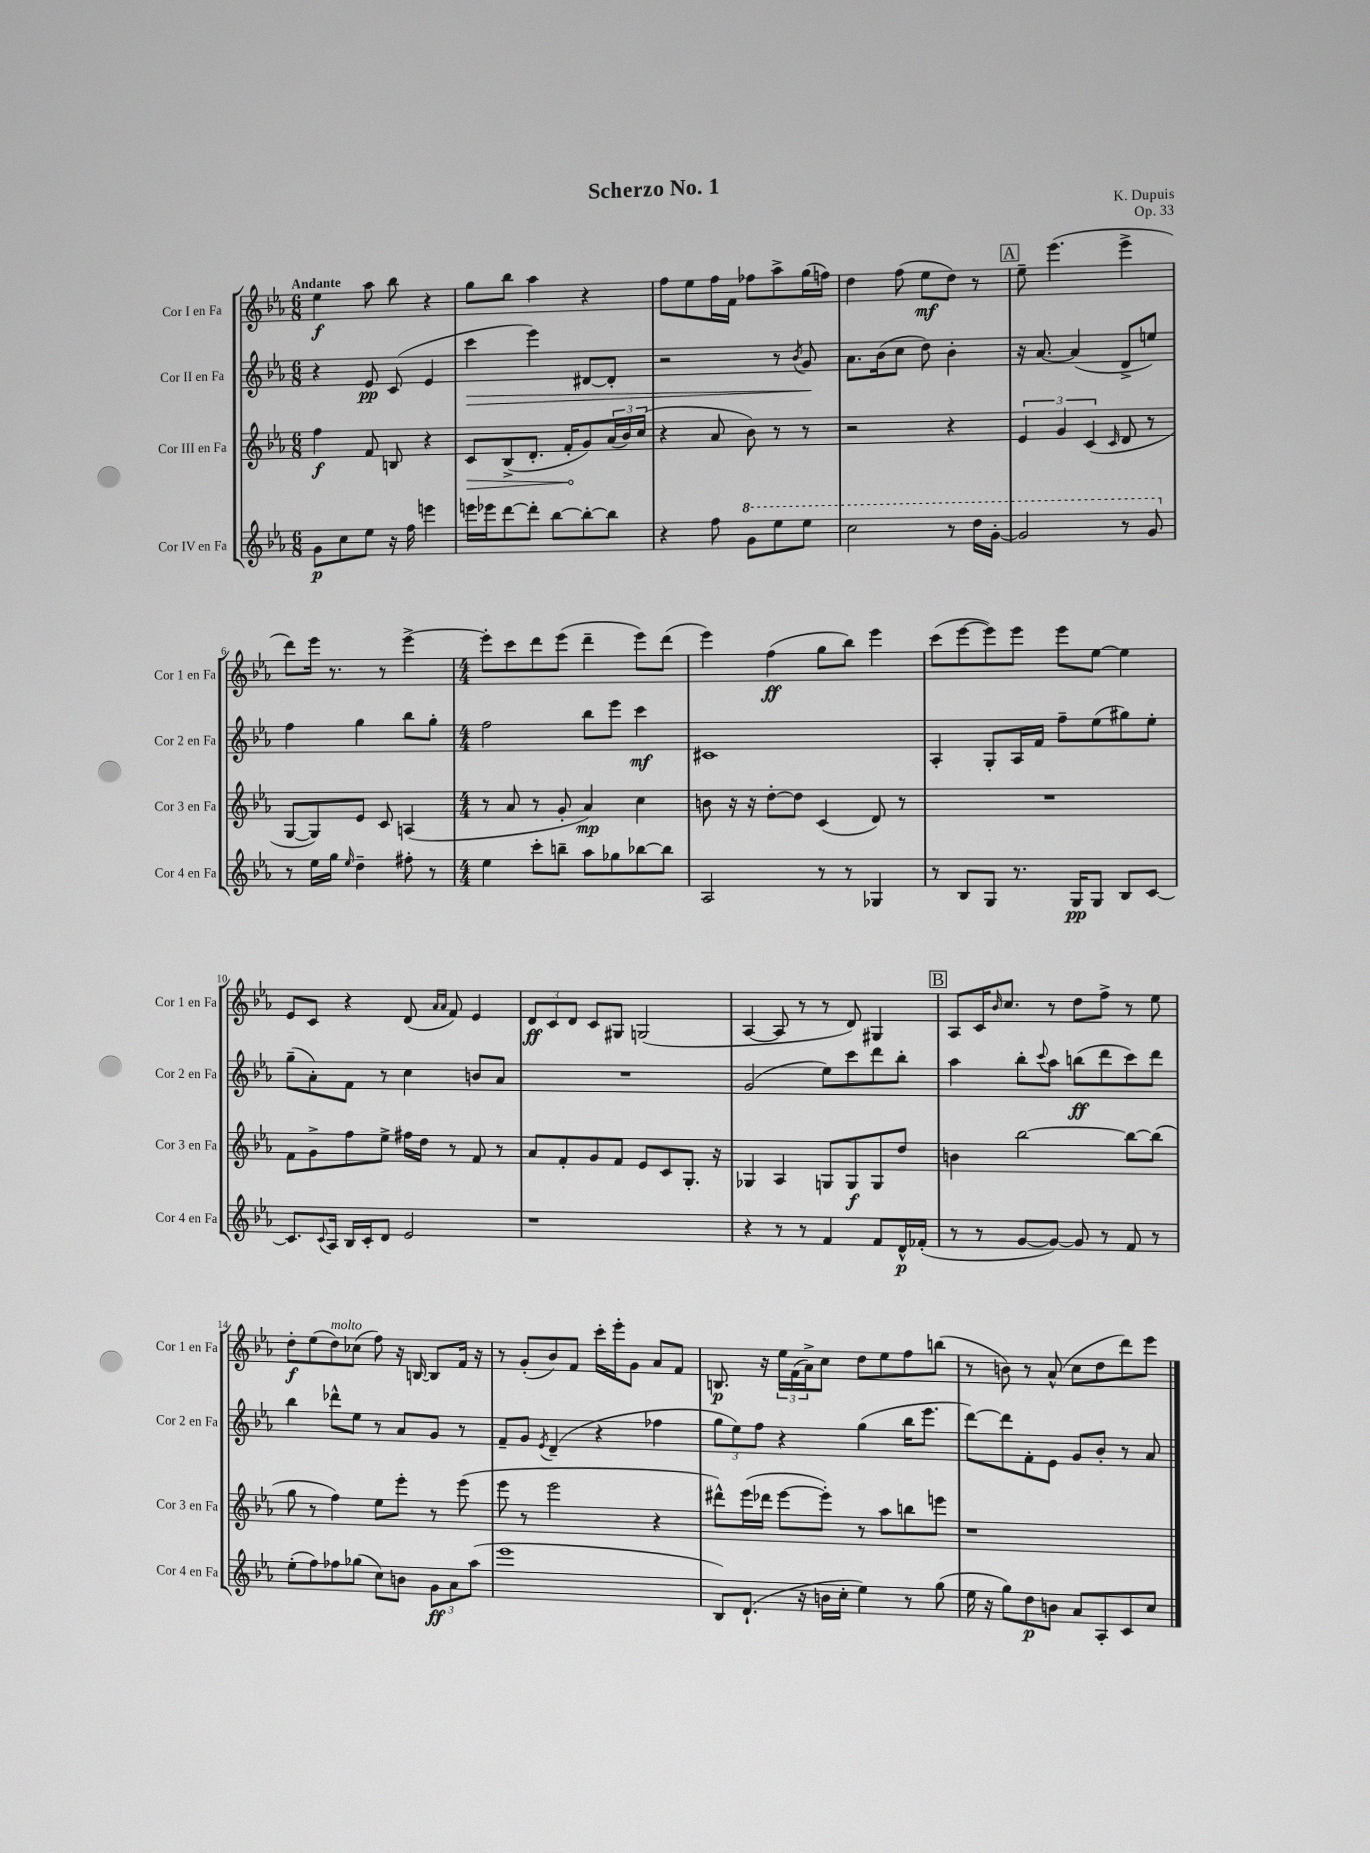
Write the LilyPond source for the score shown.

\header { title = "Scherzo No. 1" composer = "K. Dupuis" opus = "Op. 33" }
<<
\new StaffGroup <<
\new Staff = "s0" \with { instrumentName = "Cor I en Fa" shortInstrumentName = "Cor 1 en Fa" } {
    \clef treble \key ees \major \numericTimeSignature \time 6/8 \tempo "Andante"
    ees''4\f aes''8 bes''8 r4 |
    g''8 bes''8 aes''4 r4 |
    f''8 ees''8 f''16 f'16 fes''8 aes''8-> g''16( f''16) |
    d''4 f''8( ees''8\mf d''8) r8 |
    \mark \markup { \box "A" } ees''8-- ees'''4.( ees'''4-> |
    d'''8) ees'''16 r8. r8 ees'''4~-> |
    \numericTimeSignature \time 4/4 ees'''8-. c'''8 d'''8 ees'''8( d'''4-- ees'''8) d'''8( |
    ees'''4) f''4\ff( g''8 bes''8) ees'''4 |
    c'''8( ees'''8~ ees'''8) ees'''8 ees'''8 ees''8~ ees''4 |
    ees'8 c'8 r4 d'8( \grace { aes'16 aes'16 } f'8) ees'4 |
    \tuplet 3/2 { d'8\ff c'8 d'8 } c'8 gis8 g2( |
    aes4~ aes8 r8 r8 d'8) gis4 |
    \mark \markup { \box "B" } aes8 c'16 \grace { bes'16 } c''8. r8 d''8 f''8-> r8 ees''8 |
    d''8-.\f ees''8( d''8^\markup { \italic "molto" }) ces''8( f''8) r16 b16~ b8 f'16 r16 |
    r8 g'8-.( bes'8) f'8 c'''16-. ees'''16-. g'8 aes'8 f'8 |
    b8.\p r16 \tuplet 3/2 { ees''16 f'16( aes'16->) } c''8 d''8 ees''8 f''8 b''8( |
    r8 b'8) r8 aes'8-^( c''8 d''8 d'''8) ees'''8 \bar "|." |
}
\new Staff = "s1" \with { instrumentName = "Cor II en Fa" shortInstrumentName = "Cor 2 en Fa" } {
    \clef treble \key ees \major \numericTimeSignature \time 6/8
    r4 ees'8\pp c'8( ees'4 |
    c'''4\> ees'''4) dis'8~ dis'8-. |
    r2 r8 \acciaccatura { bes'8 } g'8\! |
    aes'8. bes'16( c''8 d''8) bes'4-. |
    \mark \markup { \box "A" } r16 aes'8.~ aes'4( d'8-> e''8) |
    f''4 g''4 bes''8 g''8-. |
    \numericTimeSignature \time 4/4 f''2 bes''8 ees'''8 c'''4\mf |
    cis'1 |
    aes4-. g8-. aes16 f'16 f''8-- ees''8( gis''8) ees''8-. |
    g''8--( aes'8-.) f'8 r8 c''4 b'8 aes'8 |
    R1 |
    g'2( ees''8) c'''8 d'''8 bes''8-. |
    \mark \markup { \box "B" } aes''4 bes''8-. \appoggiatura { c'''8 } aes''8 b''8\ff( d'''8 c'''8) d'''8 |
    bes''4 des'''8-^ ees''8 r8 aes'8 g'8 r8 |
    f'8-- g'8 \acciaccatura { ees'8 } d'4--( r4 fes''4 |
    \tuplet 3/2 { g''8 ees''8) f''8 } r4 g''4( bes''16 ees'''8. |
    d'''8~) d'''8 f'8-. ees'8 g'8 bes'8-. r8 aes'8 \bar "|." |
}
\new Staff = "s2" \with { instrumentName = "Cor III en Fa" shortInstrumentName = "Cor 3 en Fa" } {
    \clef treble \key ees \major \numericTimeSignature \time 6/8
    f''4\f f'8 b8 r4 |
    \once \override Hairpin.circled-tip = ##t c'8\> bes8->( d'8.-. f'16-.\! g'8) \tuplet 3/2 { aes'16( bes'16) c''16( } |
    r4 aes'8 bes'8) r8 r8 |
    r2 r4 |
    \mark \markup { \box "A" } \tuplet 3/2 { ees'4 g'4 c'4( } \grace { c'16 } d'8 r8 |
    g8~ g8) ees'8 c'8 a4( |
    \numericTimeSignature \time 4/4 r8 aes'8 r8 g'8-. aes'4\mp) c''4 |
    b'8 r16 r16 d''8~-. d''8 c'4( d'8) r8 |
    R1 |
    f'8 g'8-> f''8 ees''8-> fis''16 d''16 r8 f'8 r8 |
    aes'8 f'8-. g'8 f'8 ees'8 c'8 g8.-. r16 |
    ges4 aes4 g8 g8\f g8 d''8 |
    \mark \markup { \box "B" } b'4 bes''2~ bes''8~ bes''8( |
    g''8 r8 f''4) ees''8 ees'''8-. r8 ees'''8( |
    ees'''8 r8 ees'''2 r4 |
    dis'''8-^) ees'''16( des'''16 ees'''8~ ees'''8-.) r8 aes''8 b''8 e'''8 |
    r1 \bar "|." |
}
\new Staff = "s3" \with { instrumentName = "Cor IV en Fa" shortInstrumentName = "Cor 4 en Fa" } {
    \clef treble \key ees \major \numericTimeSignature \time 6/8
    g'8\p c''8 ees''8 r16 f''16 e'''4 |
    e'''16 ees'''16 d'''8~ d'''8-. bes''8~ bes''8~-. bes''8 |
    r4 f''8 \ottava #1 g''8 ees'''8 ees'''8 |
    c'''2 r8 d'''16 g''16~-. |
    \mark \markup { \box "A" } g''2 r8 g''8 \ottava #0 |
    r8 ees''16 g''16 \grace { ees''16 } d''4-- fis''8-. r8 |
    \numericTimeSignature \time 4/4 ees''4 c'''8-. b''8-- aes''8 ges''8 bes''8~ bes''8 |
    aes2 r8 r8 ges4 |
    r8 bes8 g8 r8. g16\pp g8 bes8 c'8~ |
    c'8. \appoggiatura { c'8 } aes16 bes16 c'16-. d'8 ees'2 |
    r1 |
    r4 r8 r8 f'4 f'8 d'16-^\p fes'16-.( |
    \mark \markup { \box "B" } r8 r8 g'8~ g'8~) g'8 r8 f'8 r8 |
    ees''8-.( f''8) fes''8 ges''8( c''8) b'8 \tuplet 3/2 { g'8\ff aes'8 aes''8( } |
    ees'''1 |
    bes8) d'8.-!( r16 b'16 c''16-. ees''4) r8 g''8( |
    ees''16 r16 g''8) d''8\p b'8 aes'8 aes8-. c'8 c''8 \bar "|." |
}
>>
>>
